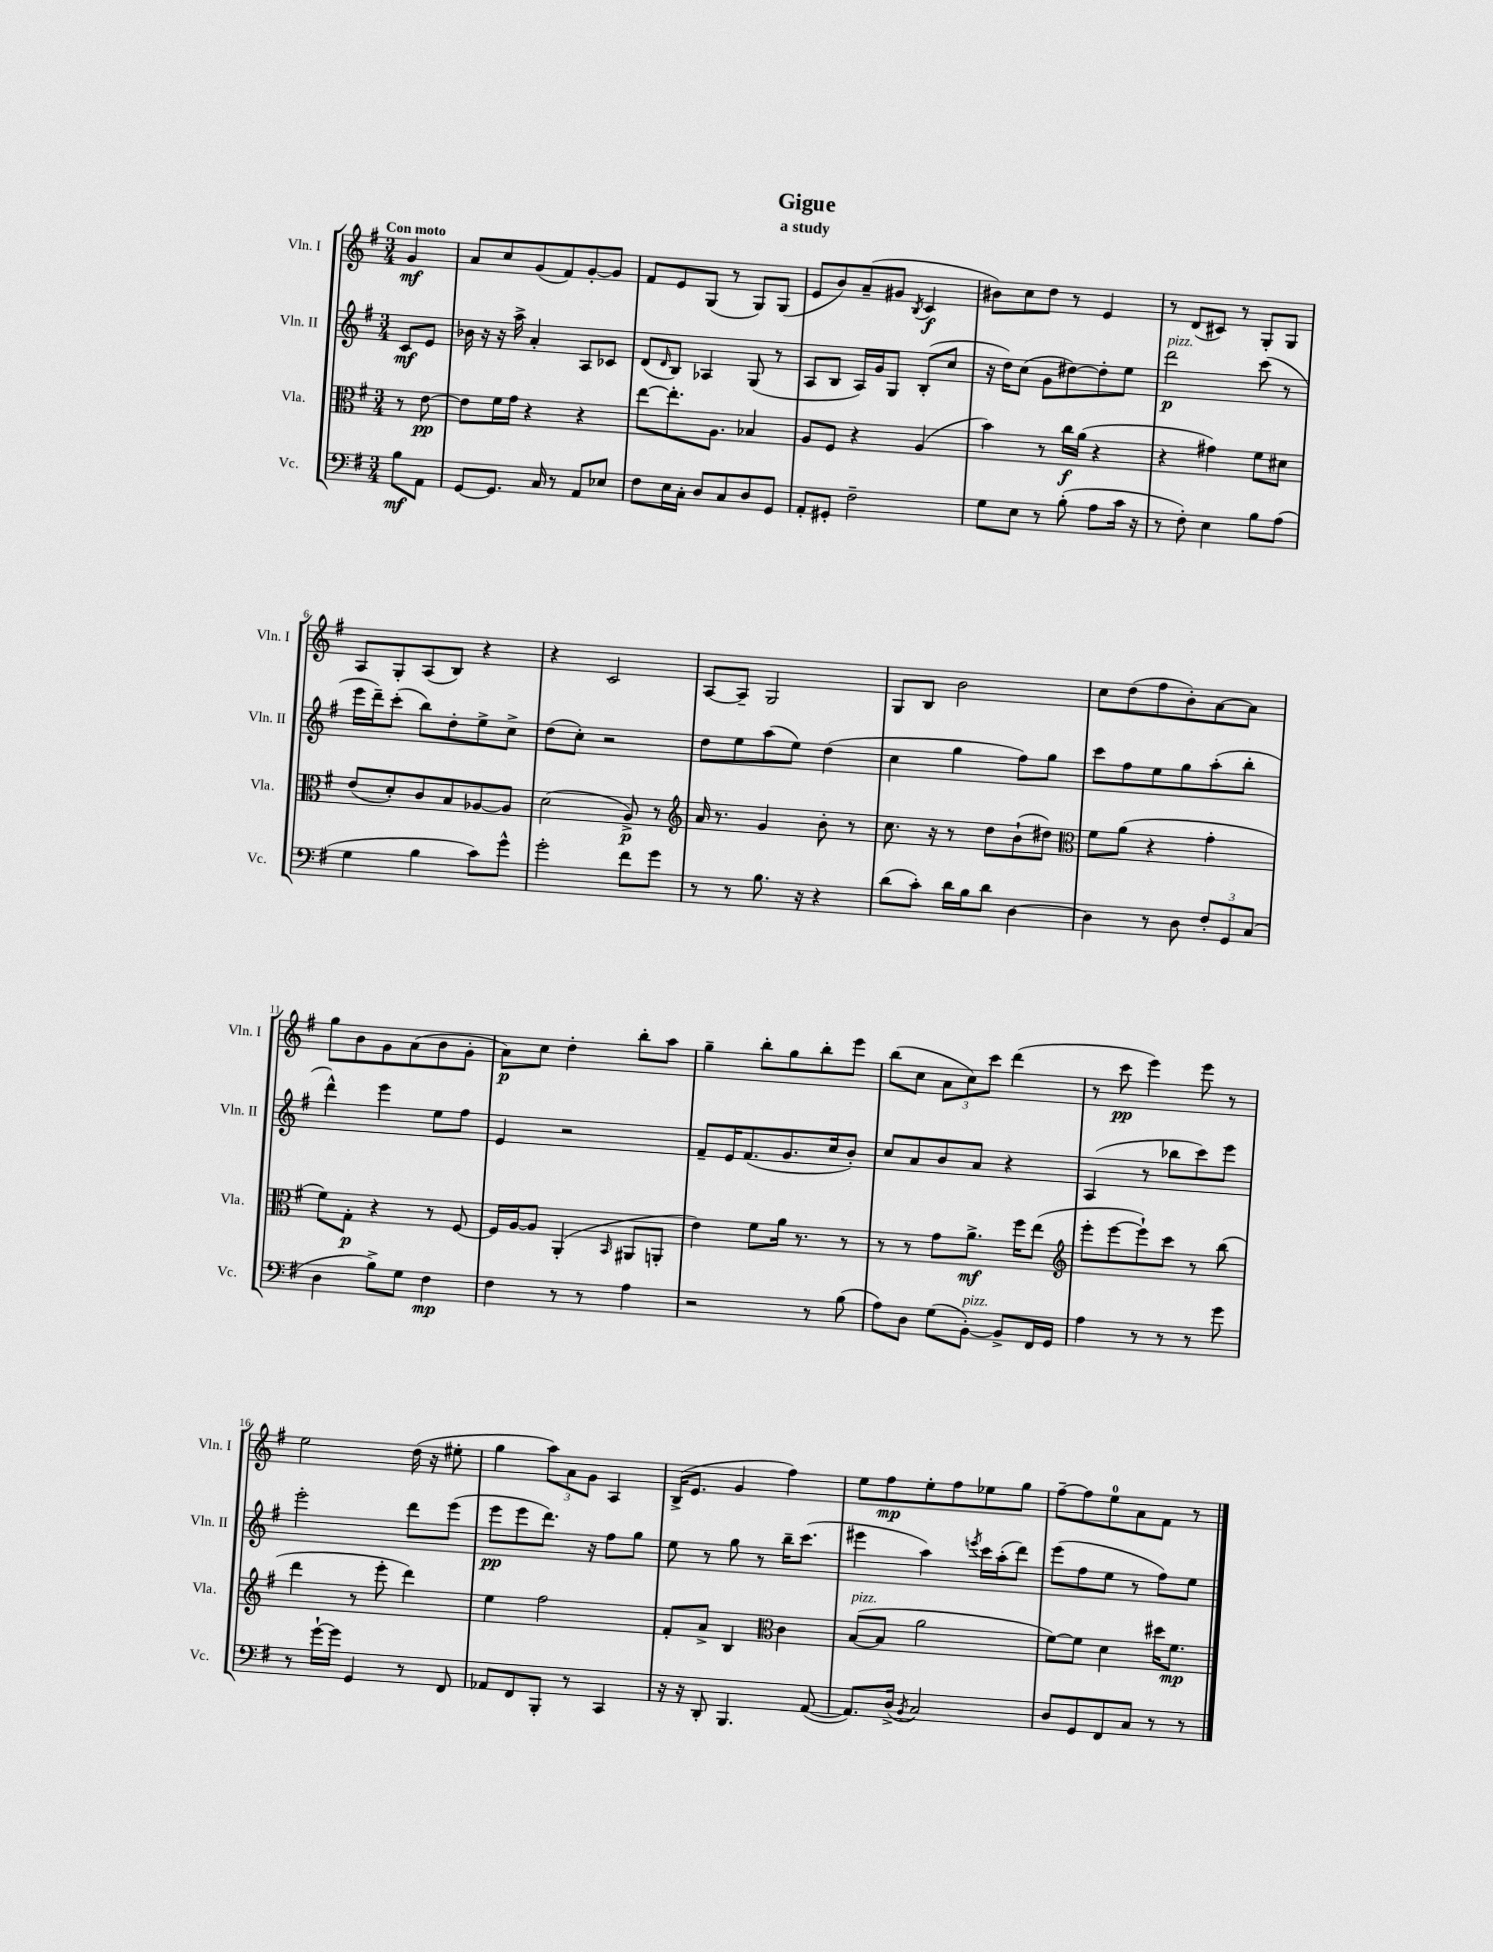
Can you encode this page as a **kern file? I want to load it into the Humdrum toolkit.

**kern	**dynam	**kern	**dynam	**kern	**dynam	**kern	**dynam
*part4	*part4	*part3	*part3	*part2	*part2	*part1	*part1
*staff4	*staff4	*staff3	*staff3	*staff2	*staff2	*staff1	*staff1
*I"Vc.	*	*I"Vla.	*	*I"Vln. II	*	*I"Vln. I	*
*I'Vc.	*	*I'Vla.	*	*I'Vln. II	*	*I'Vln. I	*
*clefF4	*	*clefC3	*	*clefG2	*	*clefG2	*
*k[f#]	*	*k[f#]	*	*k[f#]	*	*k[f#]	*
*M3/4	*	*M3/4	*	*M3/4	*	*M3/4	*
=	=	=	=	=	=	=	=
!	!	!	!	!	!	!LO:TX:a:B:t=Con moto	!
8B\L	mf	8r	.	8c/L	mf	4g/	mf
8AA\J	.	[8e\	pp	8e/J	.	.	.
=1	=1	=1	=1	=1	=1	=1	=1
[8GG/L	.	8e\L]	.	16b-X\	.	8a/L	.
.	.	.	.	16r	.	.	.
8.GG/J]	.	16f#\L	.	16r	.	8cc/	.
.	.	16g\JJ	.	16aa^\	.	.	.
.	.	4r	.	4a'/	.	(8g/	.
16C/	.	.	.	.	.	.	.
8r	.	.	.	.	.	8f#/)	.
8AA/L	.	4r	.	8A/L	.	[8g'/	.
8E-X/J	.	.	.	8c-X/J	.	8g/J]	.
=2	=2	=2	=2	=2	=2	=2	=2
8F#\L	.	[8ee\L	.	(8d/L	.	8f#/L	.
.	.	.	.	16qqd/	.	.	.
16E\L	.	8.ee'\]	.	8B/J)	.	8e/	.
16C'\JJ	.	.	.	.	.	.	.
8D/L	.	.	.	4A-X/	.	(8G/J	.
.	.	8.A\J	.	.	.	.	.
8C/	.	.	.	.	.	8r	.
8D/	.	4B-X/	.	(8G/	.	8G/L)	.
8GG/J	.	.	.	8r	.	(8G/J	.
=3	=3	=3	=3	=3	=3	=3	=3
8AA'/L	.	8A/L	.	8A/L	.	8e/L	.
8GG#X'/J	.	8F#/J	.	8B/J	.	8b/)	.
2F#~\	.	4r	.	16A/LL)	.	(8a~/	.
.	.	.	.	16g/J	.	.	.
.	.	.	.	8G/J	.	8g#X/J	.
.	.	.	.	.	.	8qB/	.
.	.	(4A/	.	(8B'/L	.	4c/	f
.	.	.	.	8cc/J	.	.	.
=4	=4	=4	=4	=4	=4	=4	=4
8G\L	.	4b\)	.	16r	.	8b#X\L)	.
.	.	.	.	16dd\KL)	.	.	.
8E\J	.	.	.	(8cc\J	.	8cc\	.
8r	.	8r	.	8g\L	.	8dd\J	.
(8B'\	.	16cc\LL	f	[8dd#X\)	.	8r	.
.	.	(16a\JJ	.	.	.	.	.
8A\L	.	4r	.	8dd#'\]	.	4e/	.
16c\Jk	.	.	.	8ee\J	.	.	.
16r	.	.	.	.	.	.	.
=5	=5	=5	=5	=5	=5	=5	=5
!	!	!	!	!LO:TX:a:i:t=pizz.	!	!	!
8r	.	4r	.	2ddd\	p	8r	.
8F#'\)	.	.	.	.	.	(8d/L	.
4E\	.	4g#X\)	.	.	.	8c#X/J)	.
.	.	.	.	.	.	8r	.
8B\L	.	8f#\L	.	(8ccc\	.	8G'/L	.
(8A\J	.	8d#X\J	.	8r	.	8G/J	.
!!LO:LB:g=z
=6	=6	=6	=6	=6	=6	=6	=6
4G\	.	(8e/L	.	16eee\LL	.	8A/L	.
.	.	.	.	16ddd~\J)	.	.	.
.	.	8d'/)	.	(8ccc'\J	.	8G'/	.
4B\	.	8c/	.	8bb\L)	.	(8A/	.
.	.	8B/	.	8dd'\	.	8B/J)	.
8c\L)	.	[8A-X/	.	8ee^\	.	4r	.
8g^^\J	.	8A-/J]	.	8cc^\J	.	.	.
=7	=7	=7	=7	=7	=7	=7	=7
2g'\	.	(2d\	.	(8dd\L	.	4r	.
.	.	.	.	8cc'\J)	.	.	.
.	.	.	.	2r	.	2c/	.
8f#\L	.	8A^/)	p	.	.	.	.
8g\J	.	8r	.	.	.	.	.
=8	=8	=8	=8	=8	=8	=8	=8
*	*	*clefG2	*	*	*	*	*
8r	.	16a/	.	8dd\L	.	[8A/L	.
.	.	8.r	.	.	.	.	.
8r	.	.	.	8ee\	.	8A~/J]	.
8.B\	.	4g/	.	(8aa\	.	2G/	.
.	.	.	.	8ee\J)	.	.	.
16r	.	.	.	.	.	.	.
4r	.	8b'\	.	(4dd\	.	.	.
.	.	8r	.	.	.	.	.
=9	=9	=9	=9	=9	=9	=9	=9
(8d\L	.	8.cc\	.	4cc\	.	8G/L	.
8c'\J)	.	.	.	.	.	8B/J	.
.	.	16r	.	.	.	.	.
16d\LL	.	8r	.	4gg\	.	2b\	.
16B\J	.	.	.	.	.	.	.
8d\J	.	8dd\L	.	.	.	.	.
[4D\	.	(8b`\	.	8ff#\L)	.	.	.
.	.	8dd#X\J)	.	8gg\J	.	.	.
=10	=10	=10	=10	=10	=10	=10	=10
*	*	*clefC3	*	*	*	*	*
4D\]	.	8f#\L	.	8ccc\L	.	8cc\L	.
.	.	(8a\J	.	8ff#\	.	(8dd\	.
8r	.	4r	.	8ee\	.	8ff#\	.
8D\	.	.	.	8gg\	.	8b'\)	.
12F#'/L	.	4g'\	.	(8aa'\	.	[8a\	.
12GG/	.	.	.	.	.	.	.
.	.	.	.	8bb'\J	.	8a\J]	.
(12C/J	.	.	.	.	.	.	.
!!LO:LB:g=z
=11	=11	=11	=11	=11	=11	=11	=11
4D\	.	8f#\L)	.	4ddd^^\)	.	8gg\L	.
.	.	8G'\J	p	.	.	8b\	.
8B^\L)	.	4r	.	4eee\	.	8g\	.
8G\J	.	.	.	.	.	(8a\	.
4F#\	mp	8r	.	8ee\L	.	8b\	.
.	.	[8F#/	.	8ff#\J	.	8g'\J	.
=12	=12	=12	=12	=12	=12	=12	=12
4F#\	.	16F#/LL]	.	4e/	.	8a\L)	p
.	.	[16A/J	.	.	.	.	.
.	.	8A/J]	.	.	.	8cc\J	.
8r	.	(4AA'/	.	2r	.	4dd'\	.
8r	.	.	.	.	.	.	.
.	.	16qqBB/	.	.	.	.	.
4A\	.	8AA#X/L	.	.	.	8bb'\L	.
.	.	8AAn'/J	.	.	.	8aa\J	.
=13	=13	=13	=13	=13	=13	=13	=13
2r	.	4e\)	.	8f#~/L	.	4gg~\	.
.	.	.	.	16e/K	.	.	.
.	.	.	.	(8.f#/	.	.	.
.	.	8f#\L	.	.	.	8bb'\L	.
.	.	16a\Jk	.	8.g/	.	8gg\	.
.	.	8.r	.	.	.	.	.
8r	.	.	.	.	.	8bb'\	.
.	.	.	.	16cc/k	.	.	.
(8B\	.	8r	.	8b'/J)	.	8eee\J	.
=14	=14	=14	=14	=14	=14	=14	=14
8A\L)	.	8r	.	8cc/L	.	(8bb\L	.
8D\J	.	8r	.	8a/	.	8cc\J	.
(8G\L	.	8g\L	.	8b/	.	12a\L	.
.	.	.	.	.	.	12cc\)	.
!LO:TX:a:i:t=pizz.	!	!	!	!	!	!	!
[8BB'\J)	.	8.a^\J	mf	8a/J	.	.	.
.	.	.	.	.	.	12ccc\J	.
8BB^/L]	.	.	.	4r	.	(4ddd\	.
.	.	16ff#\KL	.	.	.	.	.
16FF#/L	.	(8ee\J	.	.	.	.	.
16GG/JJ	.	.	.	.	.	.	.
=15	=15	=15	=15	=15	=15	=15	=15
*	*	*clefG2	*	*	*	*	*
4A\	.	8eee'\L	.	(4A/	.	8r	.
.	.	[8eee\	.	.	.	8ccc\	pp
8r	.	8eee`\])	.	8r	.	4eee\)	.
8r	.	8ccc\J	.	8bb-X\L	.	.	.
8r	.	8r	.	8ccc\)	.	8eee\	.
8g\	.	(8bb\	.	8eee\J	.	8r	.
!!LO:LB:g=z
=16	=16	=16	=16	=16	=16	=16	=16
8r	.	4ddd\	.	2eee'\	.	2ee\	.
[16g`\LL	.	.	.	.	.	.	.
16g\JJ]	.	.	.	.	.	.	.
4GG/	.	8r	.	.	.	.	.
.	.	8eee'\	.	.	.	.	.
8r	.	4ddd\)	.	8ddd\L	.	(16dd\	.
.	.	.	.	.	.	16r	.
8FF#/	.	.	.	(8eee\J	.	8ee#X'\	.
=17	=17	=17	=17	=17	=17	=17	=17
8AA-X/L	.	4ee\	.	8eee\L	pp	4gg\	.
8FF#/	.	.	.	8eee\	.	.	.
8BBB'/J	.	2ff#\	.	8.ddd\J)	.	12aa\L)	.
.	.	.	.	.	.	12a\	.
8r	.	.	.	.	.	.	.
.	.	.	.	.	.	12g\J	.
.	.	.	.	16r	.	.	.
4CC/	.	.	.	8ff#\L	.	4A/	.
.	.	.	.	8gg\J	.	.	.
=18	=18	=18	=18	=18	=18	=18	=18
16r	.	8f#'/L	.	8ee\	.	(16B^/KL	.
16r	.	.	.	.	.	8.e/J	.
8DD'/	.	8a^/J	.	8r	.	.	.
4.BBB/	.	4B/	.	8gg\	.	4g/	.
.	.	.	.	8r	.	.	.
*	*	*clefC3	*	*	*	*	*
.	.	4c\	.	16bb~\KL	.	4ff#\)	.
.	.	.	.	(8.ccc\J	.	.	.
([8AA/	.	.	.	.	.	.	.
=19	=19	=19	=19	=19	=19	=19	=19
!	!	!LO:TX:a:i:t=pizz.	!	!	!	!	!
8.AA/L])	.	([8B/L	.	4eee#X\	.	8ee\L	.
.	.	8B/J]	.	.	.	8ff#\	mp
(16D^/Jk	.	.	.	.	.	.	.
8qBB/	.	.	.	.	.	.	.
2C/)	.	2a\	.	4aa\)	.	8ee'\	.
.	.	.	.	.	.	8ff#\	.
.	.	.	.	8qeeen/	.	.	.
.	.	.	.	16ccc\LL	.	8ee-X\	.
.	.	.	.	(16aa'\J	.	.	.
.	.	.	.	8ddd\J)	.	8gg\J	.
=20	=20	=20	=20	=20	=20	=20	=20
8D/L	.	[8f#\L)	.	(8eee\L	.	[8ff#~\L	.
8GG/	.	8f#\J]	.	8ff#\	.	8ff#\]	.
8FF#/	.	4d\	.	8ee\J	.	8ee\	.
8C/J	.	.	.	8r	.	8a\	.
8r	.	16dd#X\KL	.	8ff#\L)	.	8f#\J	.
.	.	8.f#\J	mp	.	.	.	.
8r	.	.	.	8ee\J	.	8r	.
==	==	==	==	==	==	==	==
*-	*-	*-	*-	*-	*-	*-	*-
